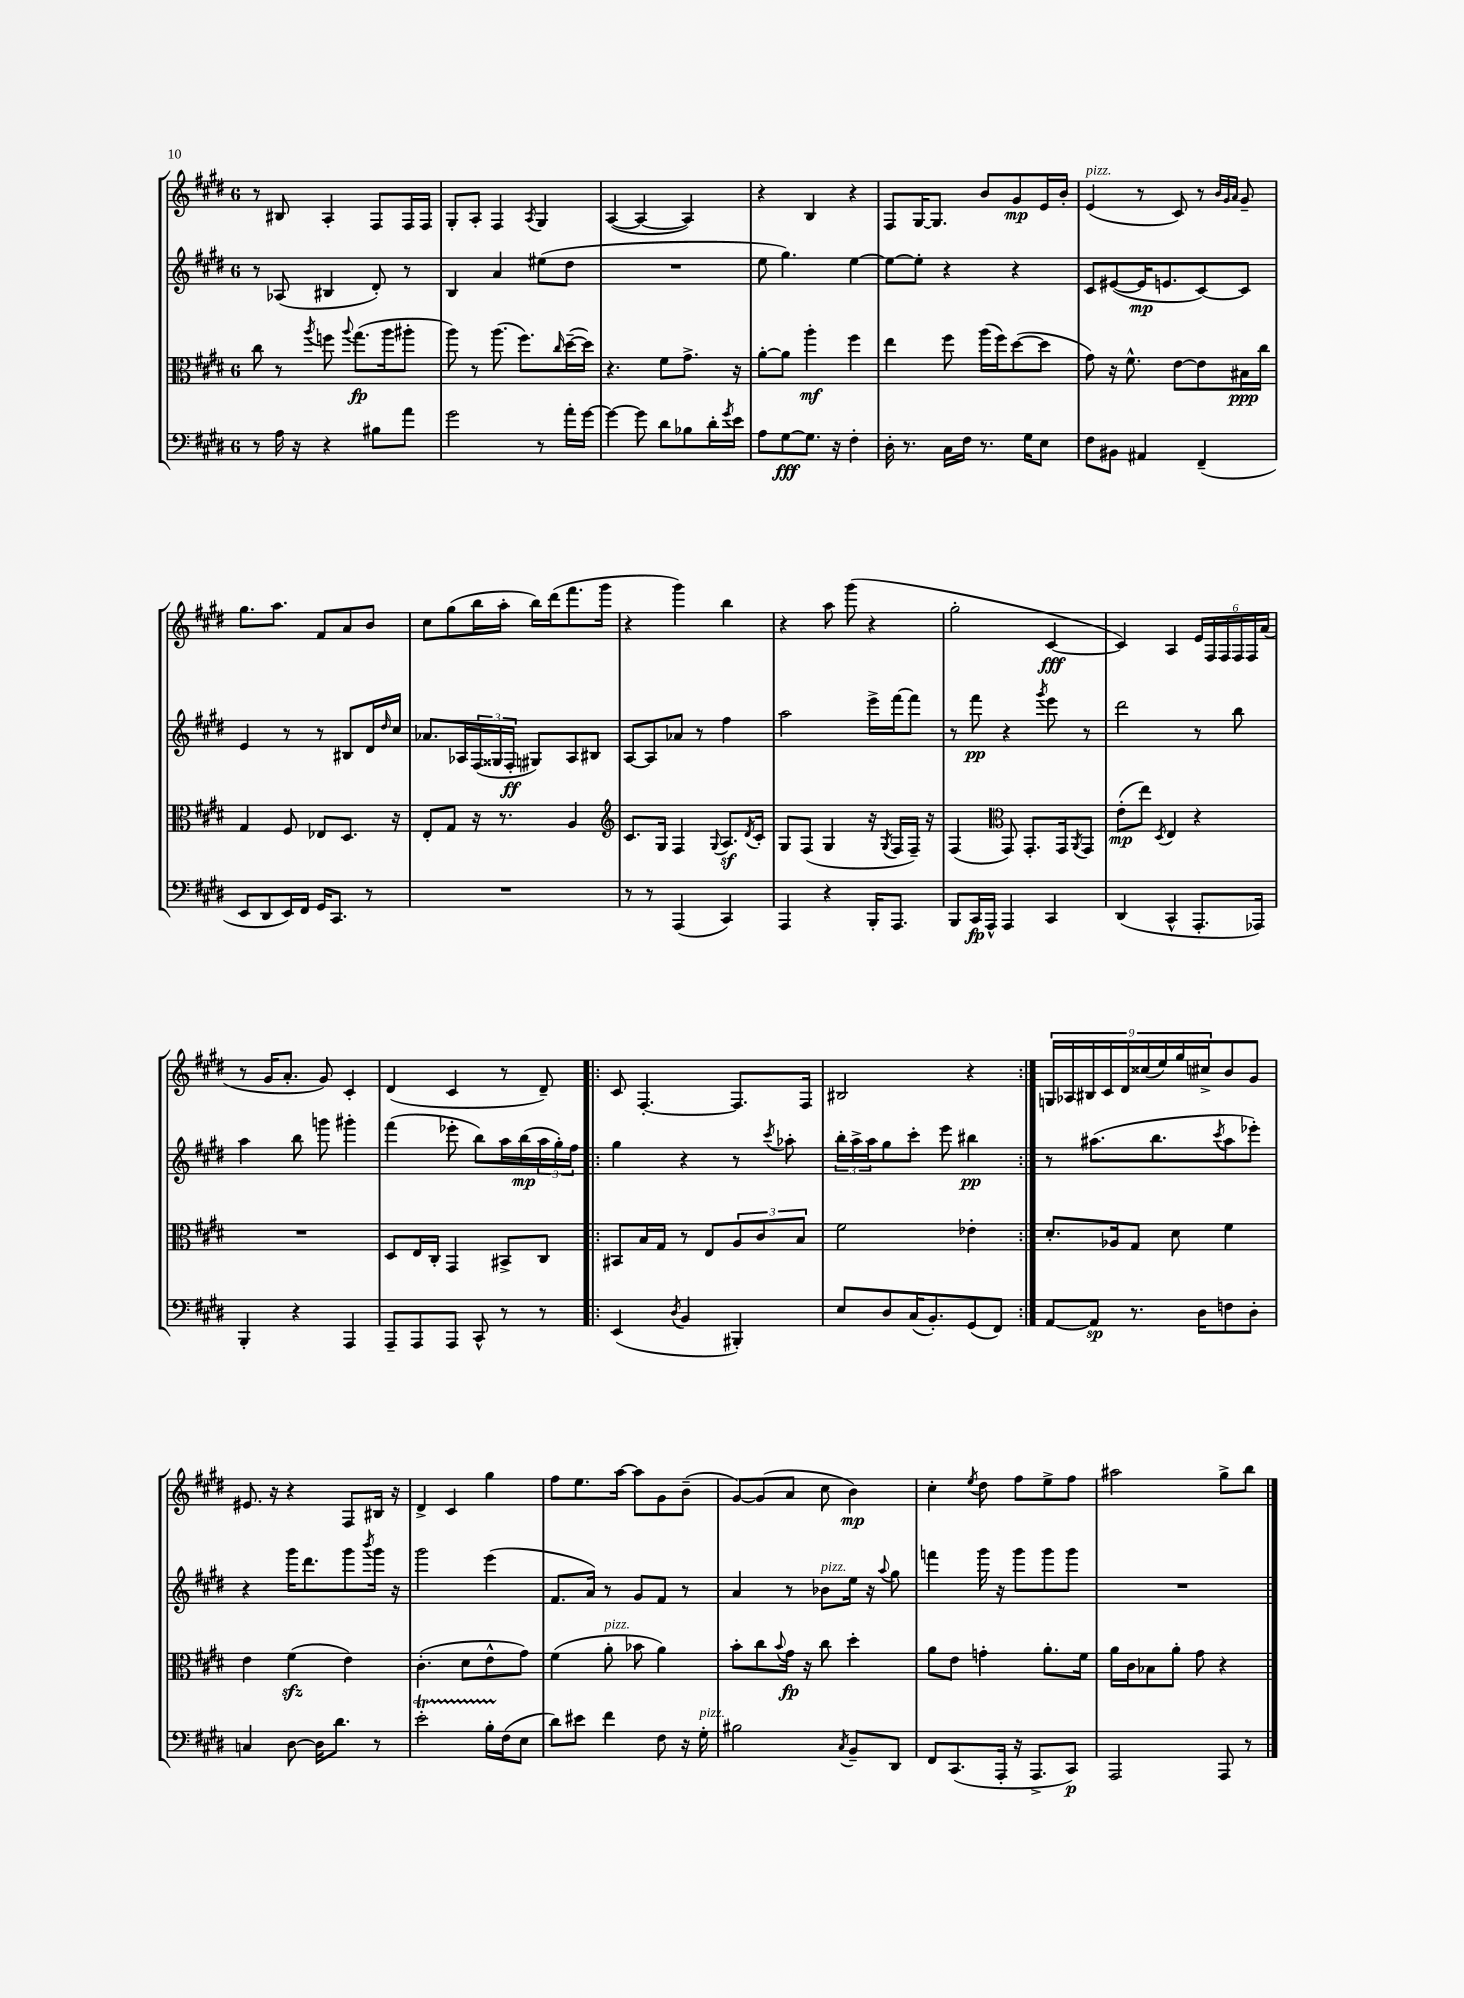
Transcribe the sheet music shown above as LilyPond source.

<<
\new StaffGroup <<
\new Staff = "s0" {
    \clef treble \key e \major \once \override Staff.TimeSignature.style = #'single-digit \time 6/8
    r8 bis8 a4-. fis8 fis16 fis16 |
    gis8-. a8-. fis4 \acciaccatura { a8 } gis4 |
    a4~( a4~ a4) |
    r4 b4 r4 |
    fis8 gis16~ gis8. b'8 gis'8\mp e'16 b'16-. |
    e'4^\markup { \italic "pizz." }( r8 cis'8) r8 \grace { b'32 gis'32 a'32 } gis'8-- |
    gis''8. a''8. fis'8 a'8 b'8 |
    cis''8 gis''8( b''16 a''16-. b''16) dis'''16( fis'''8. gis'''16 |
    r4 gis'''4) b''4 |
    r4 a''8 gis'''8( r4 |
    gis''2-. cis'4~\fff |
    cis'4) a4 \tuplet 6/4 { e'16 fis16 fis16 fis16 fis16 a'16( } |
    r8 gis'16 a'8.-. gis'8) cis'4-. |
    dis'4( cis'4 r8 dis'8--) |
    \repeat volta 2 { cis'8 fis4.~-. fis8. fis16 |
    bis2 r4 | }
    \tuplet 9/8 { g16 aes16 bis16 cis'16 dis'16 cisis''16( e''16) gis''16 cis''16-> } b'8 gis'8 |
    eis'8. r16 r4 fis8 bis16 r16 |
    dis'4-> cis'4 gis''4 |
    fis''8 e''8. a''16~ a''8 gis'8 b'8--( |
    gis'8~) gis'8( a'8 cis''8 b'4\mp) |
    cis''4-. \acciaccatura { e''8 } dis''8 fis''8 e''8-> fis''8 |
    ais''2 gis''8-> b''8 \bar "|." |
}
\new Staff = "s1" {
    \clef treble \key e \major \once \override Staff.TimeSignature.style = #'single-digit \time 6/8
    r8 aes8( bis4 dis'8-.) r8 |
    b4 a'4 eis''8( dis''8 |
    R2. |
    e''8 gis''4.) e''4~ |
    e''8~ e''8-. r4 r4 |
    cis'8 eis'8~( eis'16\mp e'8. cis'8~) cis'8 |
    e'4 r8 r8 bis8 dis'16 \grace { dis''16 } cis''16 |
    aes'8. aes16 \tuplet 3/2 { fis16( gisis16 fis16-.\ff } gis8) aes8 bis8 |
    a8~ a8 aes'8 r8 fis''4 |
    a''2 e'''16-> fis'''16~ fis'''8 |
    r8 fis'''8\pp r4 \acciaccatura { gis'''8 } e'''8 r8 |
    dis'''2 r8 b''8 |
    a''4 b''8 g'''8 gis'''4-. |
    fis'''4( ees'''8-. b''8) a''16 b''16\mp( \tuplet 3/2 { a''16 gis''16-.) fis''16 } |
    \repeat volta 2 { gis''4 r4 r8 \acciaccatura { cis'''8 } aes''8-. |
    \tuplet 3/2 { b''16-. a''16-> a''16 } gis''8 cis'''8-. e'''8 bis''4\pp | }
    r8 ais''8.( b''8. \acciaccatura { cis'''8 } ais''8 ees'''8-.) |
    r4 gis'''16 dis'''8. gis'''8 \acciaccatura { b'''8 } gis'''16 r16 |
    gis'''2 e'''4( |
    fis'8. a'16) r8 gis'8 fis'8 r8 |
    a'4 r8 bes'8^\markup { \italic "pizz." } e''16 r16 \appoggiatura { a''8 } gis''8 |
    f'''4 gis'''16 r16 gis'''8 gis'''8 gis'''8 |
    R2. \bar "|." |
}
\new Staff = "s2" {
    \clef alto \key e \major \once \override Staff.TimeSignature.style = #'single-digit \time 6/8
    cis''8 r8 \acciaccatura { a''8 } f''8 \appoggiatura { a''8 } gis''8.\fp( a''16 ais''8-. |
    a''8) r8 a''8.( fis''8.) \grace { cis''16 } dis''16~--( dis''16) |
    r4. fis'8 gis'8.-> r16 |
    a'8~-. a'8 a''4-.\mf fis''4 |
    e''4 fis''8 a''16( fis''16) dis''8~( dis''8 |
    gis'8) r16 fis'8.-^ e'8~ e'8 bis16\ppp cis''16 |
    gis4 fis8 ees8 dis8. r16 |
    e8-. gis8 r16 r8. a4 |
    \clef treble cis'8. gis16 fis4 \appoggiatura { gis8 } a8.\sf \acciaccatura { dis'8 } cis'16-. |
    gis8 fis8( gis4 r16 \acciaccatura { gis8 } fis16 fis16--) r16 |
    fis4( \clef alto gis,8) gis,8.-. gis,16 \acciaccatura { a,8 } gis,8 |
    e'8-.\mp( e''8) \acciaccatura { dis8 } e4 r4 |
    R2. |
    dis8 e16 cis16-. gis,4 bis,8-> cis8 |
    \repeat volta 2 { bis,8 b16 gis16 r8 e8 \tuplet 3/2 { a8 cis'8 b8 } |
    fis'2 ees'4-. | }
    dis'8.-. aes16 gis8 dis'8 fis'4 |
    e'4 fis'4\sfz( e'4) |
    cis'4.-.( dis'8 e'8-^ gis'8) |
    fis'4( a'8-.^\markup { \italic "pizz." } bes'8 a'4) |
    b'8-. cis''8 \appoggiatura { b'8 } gis'16\fp r16 cis''8 dis''4-. |
    a'8 e'8 g'4-. a'8.-. fis'16 |
    a'16 cis'16 bes8 a'8-. gis'8 r4 \bar "|." |
}
\new Staff = "s3" {
    \clef bass \key e \major \once \override Staff.TimeSignature.style = #'single-digit \time 6/8
    r8 a16 r16 r4 bis8 a'8 |
    gis'2 r8 a'16-. gis'16~ |
    gis'4~ gis'8 dis'8 bes8 dis'16-. \acciaccatura { gis'8 } e'16 |
    a8 gis8~\fff gis8. r16 fis4-. |
    dis16-. r8. cis16 fis16 r8. gis16 e8 |
    fis8 bis,8 ais,4 fis,4--( |
    e,8 dis,8 e,16) fis,16 gis,16 cis,8. r8 |
    R2. |
    r8 r8 a,,4( cis,4) |
    a,,4 r4 b,,16-. a,,8. |
    b,,8 cis,16\fp a,,16-^ a,,4 cis,4 |
    dis,4( cis,4-^ a,,8.-. aes,,16) |
    b,,4-. r4 a,,4 |
    a,,8-- a,,8 a,,8 cis,8-^ r8 r8 |
    \repeat volta 2 { e,4( \acciaccatura { dis8 } b,4 bis,,4-.) |
    e8 dis8 cis16( b,8.-.) gis,8( fis,8) | }
    a,8~ a,8\sp r8. dis16 f8 dis8-. |
    c4 dis8~ dis16 dis'8. r8 |
    e'2-.\startTrillSpan b16-. fis16\stopTrillSpan( e8 |
    dis'8) eis'8 fis'4 fis8 r16 gis16-.^\markup { \italic "pizz." } |
    bis2 \acciaccatura { cis8 } b,8-- dis,8 |
    fis,8 cis,8.( a,,16-. r16 a,,8.-> cis,8\p) |
    a,,2 a,,8 r8 \bar "|." |
}
>>
>>
\layout { \context { \Score \remove "Bar_number_engraver" } }
